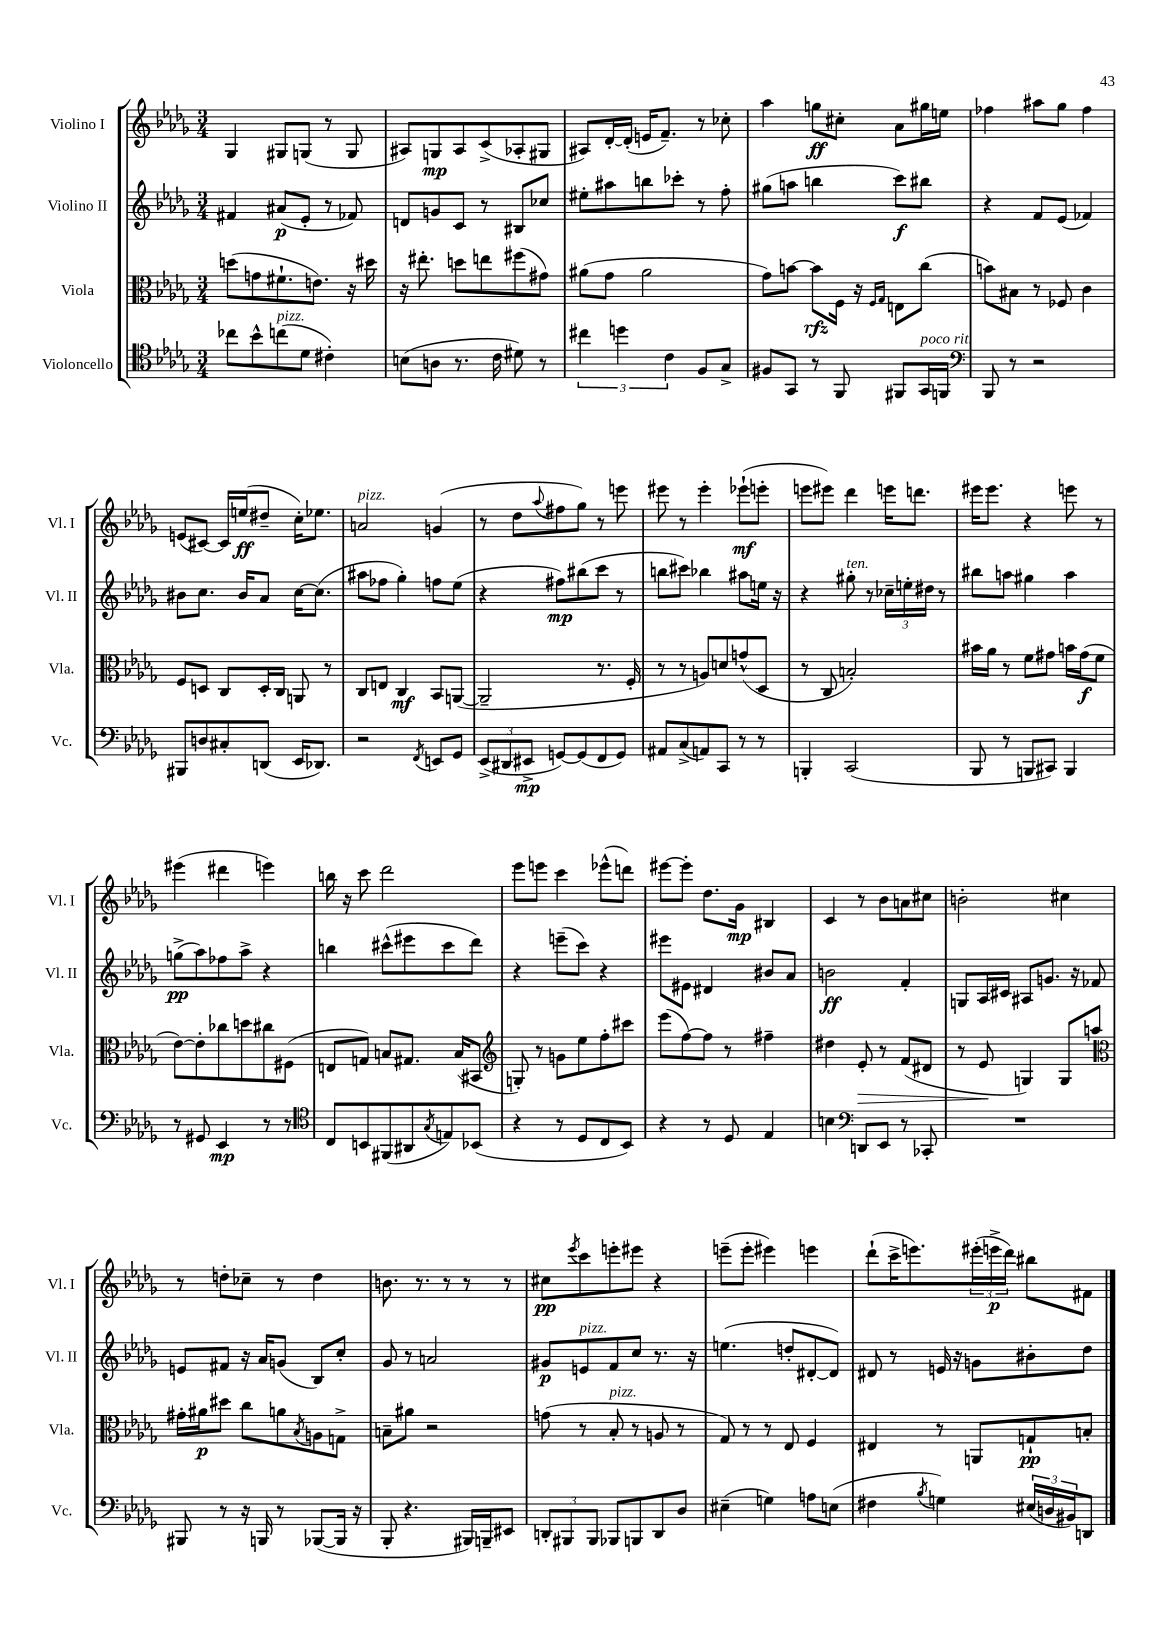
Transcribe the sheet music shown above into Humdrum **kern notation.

**kern	**kern	**kern	**kern
*staff4	*staff3	*staff2	*staff1
*clefC4	*clefC3	*clefG2	*clefG2
*k[b-e-a-d-g-]	*k[b-e-a-d-g-]	*k[b-e-a-d-g-]	*k[b-e-a-d-g-]
*M3/4	*M3/4	*M3/4	*M3/4
8cc-	(8dd	4f#	4G-
8b-^^	8g	.	.
(8cc	8.f#`	(8a#	8G#
8d-	.	8e-'	(8G
.	8.e)	.	.
4c#')	.	8r	8r
.	16r	8f-)	8G
.	16dd#	.	.
=	=	=	=
(8B	16r	8d	8A#)
.	8.ee#'	.	.
8A	.	8g	8G
8.r	8dd	8c	8A#
.	8ee	8r	(8c^
16c	.	.	.
8d#)	(8ff#	8B#	8A-'
8r	8g#)	8cc-	8G#
=	=	=	=
6cc#	(8a#	8ee#'	8A#)
.	8g-	8aa#	[16d-'
6dd	.	.	.
.	.	.	(16d-']
.	2a#	8bb	16e
.	.	.	8.f~)
6c	.	.	.
.	.	8ccc-'	.
8F	.	8r	8r
8G-^	.	8ff'	8cc-'
=	=	=	=
8F#	8g-)	(8gg#	4aa-
8GG-	[8b	8aa	.
8r	8b]	4bb	8gg
8FF	16F	.	8cc#'
.	16r	.	.
.	16qqF	.	.
.	16qqG-	.	.
8FF#	8E	8ccc)	8a-
16GG-	(8cc	8bb#	16gg#
16FF	.	.	16ee
=	=	=	=
*clefF4	*	*	*
8BBB-	8b)	4r	4ff-
8r	8B#	.	.
2r	8r	8f	8aa#
.	8F-	(8e-	8gg-
.	4c	4f-)	4ff-
=	=	=	=
8BBB#	8F	8b#	(8e
8D	8D	8.cc	[8c#)
8C#'	8C	.	16c#]
.	.	16b#	(16ee
(8DD	16D'	8a-	8dd#~
.	16C	.	.
16EE-	8AA	[16cc	16cc')
8.DD-)	.	(8.cc]	8.ee-
.	8r	.	.
=	=	=	=
2r	8C	8aa#	2a
.	8E	8ff-	.
.	4C	4gg-')	.
8qFF	.	.	.
8EE	8BB-	8ff	(4g
8GG-	([8AA	(8ee-	.
=	=	=	=
(12EE-^	2AA~]	4r	8r
12DD#	.	.	.
.	.	.	8dd-
12EE#^	.	.	.
.	.	.	8qqaa-
[8GG)	.	8ff#)	8ff#
(8GG]	.	(8bb#	8gg-)
8FF	8.r	8ccc	8r
8GG)	.	8r	8eee
.	16F'	.	.
=	=	=	=
8AA#	8r	8bb	8eee#
(8C^	8r	8ccc#)	8r
8AA)	8A)	4bb-	4eee#'
8CC	8d	.	.
8r	(8g^^	8aa#	(8eee-`
8r	8D-	16ee	8eee'
.	.	16r	.
=	=	=	=
4BBB'	8r	4r	8eee
.	8C	.	8eee#)
(2CC	2B')	8gg#'	4ddd-
.	.	8r	.
.	.	24cc-~	16eee
.	.	24ee'	.
.	.	.	8.ddd
.	.	24dd#	.
.	.	8r	.
=	=	=	=
8BBB-	16b#	8bb#	16eee#
.	16a-	.	8.eee#
8r	8r	8aa	.
8BBB	8f	4gg#	4r
8CC#)	8g#	.	.
4BBB	16b	4aa	8eee
.	(16g#	.	.
.	8f	.	8r
=	=	=	=
8r	[8e-)	(8gg^	(4eee#
8GG#	8e-']	8aa-)	.
4EE-	8cc-	8ff-	4ddd#
.	8dd	8aa-^	.
8r	8cc#	4r	4eee)
8r	(8F#	.	.
=	=	=	=
*clefC4	*	*	*
8C	8E	4bb	16bb
.	.	.	16r
8BB	8G)	.	8ccc
(8FF#	8B	(8ccc#^^	2ddd-
8AA#	8.G#	8eee#	.
8qG-	.	.	.
8E)	.	8ccc#	.
.	(16B	.	.
(8BB-	8BB#	8ddd-)	.
=	=	=	=
*	*clefG2	*	*
4r	8G')	4r	8eee-
.	8r	.	8eee
8r	8g	(8eee~	4ccc
8D-	8ee-	8ccc)	.
8C	8ff'	4r	(8eee-^^
8BB-)	8ccc#	.	8ddd)
=	=	=	=
4r	(8eee-	8eee#	[8eee#
.	[8ff)	8e#	8eee#']
8r	8ff]	4d#	8.dd-
8D-	8r	.	.
.	.	.	16g-
4E-	4ff#~	8b#	4B#
.	.	8a-	.
=	=	=	=
4B	4dd#	2b	4c
*clefF4	*	*	*
8DD	8e-'	.	8r
8EE-	8r	.	8b-
8r	(8f	4f'	8a
8CC-'	8d#	.	8cc#
=	=	=	=
2.r	8r	8G	2b'
.	8e-	16A-	.
.	.	16c#	.
.	4G)	8A#	.
.	.	8.g	.
.	8G	.	4cc#
.	.	16r	.
.	8aa	8f-	.
=	=	=	=
*	*clefC3	*	*
8BBB#	16g#'	8e	8r
.	16a#	.	.
8r	8dd#	8f#	8dd'
16r	8cc	16r	8cc-~
16BBB	.	16a-	.
8r	8a	(8g	8r
.	8qB-	.	.
([8BBB-	8A	8B-)	4dd
16BBB-]	8G^	8cc'	.
16r	.	.	.
=	=	=	=
8BBB-'	8B~	8g-	8.b
4.r	8a#	8r	.
.	.	.	8.r
.	2r	2a	.
.	.	.	8r
16BBB#)	.	.	8r
16BBB~	.	.	.
8EE#	.	.	8r
=	=	=	=
12DD'	(8g	8g#	8cc#
12BBB#	.	.	.
.	.	.	8qeee-
.	8r	8e	8ccc
12BBB#	.	.	.
8BBB-	8B-'	8f	8eee'
8BBB	8r	8cc	8eee#
8DD	8A	8.r	4r
8D-	8r	.	.
.	.	16r	.
=	=	=	=
(4E#~	8G-)	(4.ee	(8eee~
.	8r	.	8eee'
4G)	8r	.	4eee#)
.	8E-	8dd'	.
8A	4F	[8d#'	4eee
(8E	.	8d#])	.
=	=	=	=
4F#	4E#	8d#	(8ddd-`
.	.	8r	16ccc^
.	.	.	8.eee)
8qB-	.	.	.
4G)	8r	16e	.
.	.	16r	.
.	8AA	8g	(24eee#'
.	.	.	24eee^
.	.	.	24ddd-)
(24E#	8G`	8b#'	8bb#
24D	.	.	.
24BB#)	.	.	.
8DD	8B'	8dd-	8f#
==	==	==	==
*-	*-	*-	*-
